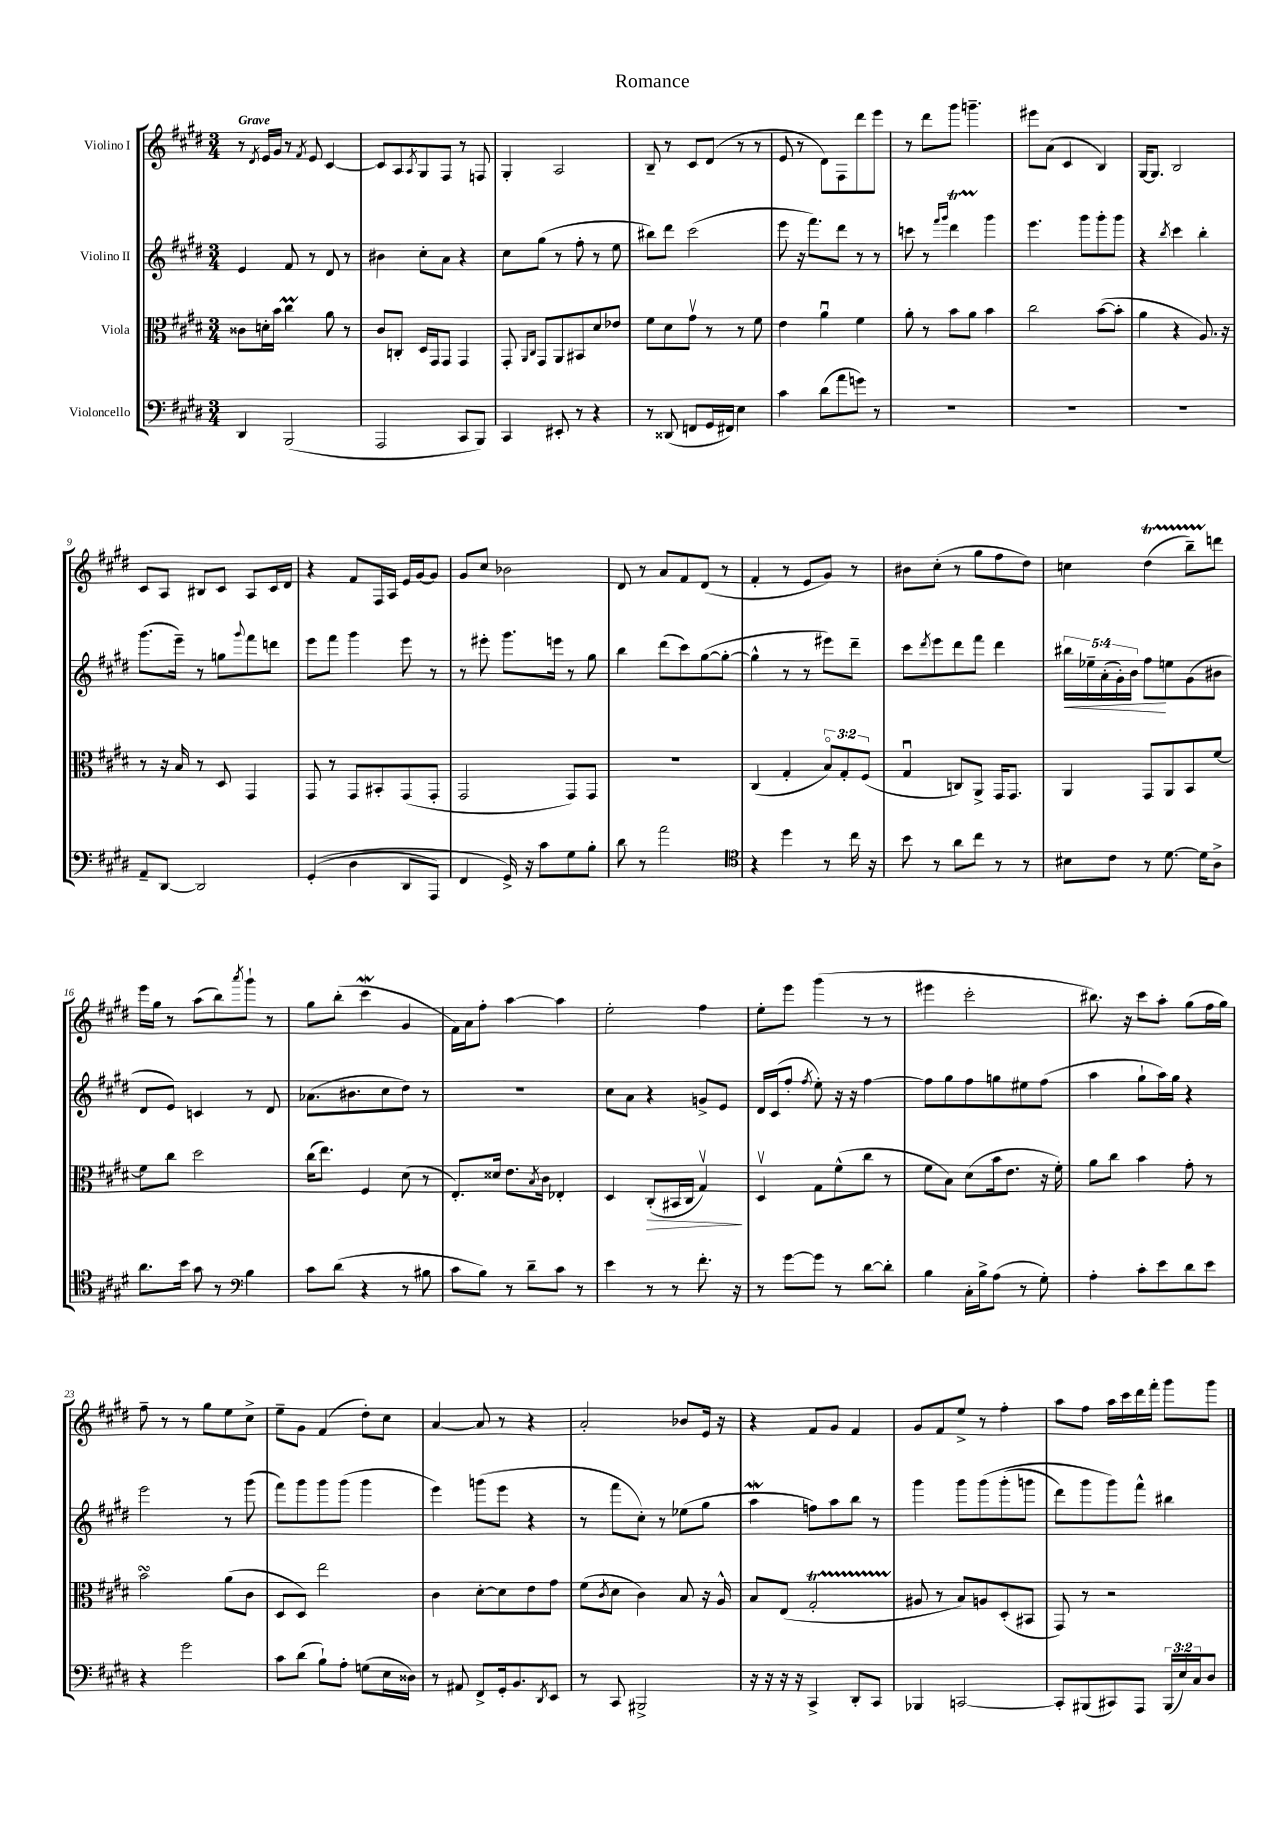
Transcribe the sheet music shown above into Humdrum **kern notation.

**kern	**kern	**dynam	**kern	**dynam	**kern
*part4	*part3	*part3	*part2	*part2	*part1
*staff4	*staff3	*staff3	*staff2	*staff2	*staff1
*I"Violoncello	*I"Viola	*	*I"Violino II	*	*I"Violino I
*clefF4	*clefC3	*	*clefG2	*	*clefG2
*k[f#c#g#d#]	*k[f#c#g#d#]	*	*k[f#c#g#d#]	*	*k[f#c#g#d#]
*M3/4	*M3/4	*	*M3/4	*	*M3/4
=1	=1	=1	=1	=1	=1
!	!	!	!	!	!LO:TX:a:B:t=Grave
4DD#/	8c##X\L	.	4e/	.	8r
.	.	.	.	.	8qd#/
.	16dn'\L	.	.	.	16e/LL
.	16b\JJ	.	.	.	16g#/JJ
(2BBB/	4cc#M\	.	8f#/	.	8r
.	.	.	.	.	8qf#/
.	.	.	8r	.	8e/
.	8a\	.	8d#/	.	[4c#/
.	8r	.	8r	.	.
=2	=2	=2	=2	=2	=2
2AAA/	8c#/L	.	4b#X\	.	8c#/L]
.	8Cn'/J	.	.	.	8A/
.	.	.	.	.	8qA/
.	16D#/LL	.	8cc#'\L	.	8G#/
.	16GG#/J	.	.	.	.
.	8GG#/J	.	8a\J	.	8F#/J
8CC#/L	4GG#/	.	4r	.	8r
8BBB/J)	.	.	.	.	8Fn/
=3	=3	=3	=3	=3	=3
4CC#/	8GG#'/	.	8cc#\L	.	4G#'/
.	16qqAA/LL	.	.	.	.
.	16qqC#/JJ	.	.	.	.
.	8GG#/L	.	(8gg#\J	.	.
8EE#X'/	8AA/	.	8r	.	2A/
8r	8BB#X/	.	8ff#'\	.	.
4r	8d#/	.	8r	.	.
.	8e-X/J	.	8ee\	.	.
=4	=4	=4	=4	=4	=4
8r	8f#\L	.	8bb#X\L)	.	8B~/
(8DD##X/	8d#\	.	8ddd#\J	.	8r
8FFn/L	8g#v\J	.	(2ccc#\	.	8c#/L
16GG#/L	8r	.	.	.	(8d#/J
16FF#X/JJ)	.	.	.	.	.
4E\	8r	.	.	.	8r
.	8f#\	.	.	.	8r
=5	=5	=5	=5	=5	=5
4c#\	4e\	.	8eee\	.	8e/
.	.	.	16r	.	8r
.	.	.	8.fff#\L)	.	.
(8d#\L	4au\	.	.	.	8d#\L)
8a\	.	.	8ddd#\J	.	8F#\
8gn\J)	4f#\	.	8r	.	8ddd#\
8r	.	.	8r	.	8eee\J
=6	=6	=6	=6	=6	=6
2.r	8a'\	.	8cccn\	.	8r
.	8r	.	8r	.	8ddd#\L
.	.	.	16qqfff#/LL	.	.
.	.	.	16qqggg#/JJ	.	.
.	8b\L	.	4ddd#t\	.	8ggg#\J
.	8a\J	.	.	.	4.gggn~\
.	4b\	.	4ggg#\	.	.
=7	=7	=7	=7	=7	=7
2.r	2cc#\	.	4.eee\	.	8eee#X\L
.	.	.	.	.	(8a\J
.	.	.	.	.	4c#/
.	.	.	8ggg#\L	.	.
.	([8b\L	.	8ggg#'\	.	4B/)
.	8b'\J]	.	8ggg#\J	.	.
=8	=8	=8	=8	=8	=8
2.r	4a\	.	4r	.	[16G#/KL
.	.	.	.	.	8.G#/J]
.	.	.	8qbb/	.	.
.	4r	.	4ccc#\	.	2B/
.	8.A/)	.	4bb'\	.	.
.	16r	.	.	.	.
!!LO:LB:g=z
=9	=9	=9	=9	=9	=9
8AA~/L	8r	.	(8.ggg#\L	.	8c#/L
[8DD#/J	16r	.	.	.	8A/J
.	16B/	.	16eee~\Jk)	.	.
2DD#/]	8r	.	8r	.	8B#X/L
.	8D#/	.	8ggn\L	.	8c#/J
.	.	.	8qqggg#/	.	.
.	4GG#/	.	8fff#\	.	8A/L
.	.	.	8dddn\J	.	16c#/L
.	.	.	.	.	16d#/JJ
=10	=10	=10	=10	=10	=10
((4GG#'/	8GG#/	.	8eee\L	.	4r
.	8r	.	8fff#\J	.	.
4D#\	8GG#/L	.	4ggg#\	.	8f#/L
.	8BB#X'/	.	.	.	16F#/L
.	.	.	.	.	16A/JJ
8DD#/L	(8GG#/	.	8eee\	.	16e/LL
.	.	.	.	.	[16g#/J
8AAA/J)	8GG#'/J	.	8r	.	8g#/J]
=11	=11	=11	=11	=11	=11
4FF#/	2GG#/	.	8r	.	8g#/L
.	.	.	8eee#X'\	.	8cc#/J
16GG#^/)	.	.	8.ggg#\L	.	2b-X\
16r	.	.	.	.	.
8c#\L	.	.	.	.	.
.	.	.	16eeen\Jk	.	.
8G#\	8GG#/L)	.	8r	.	.
8B'\J	8GG#/J	.	8gg#\	.	.
=12	=12	=12	=12	=12	=12
8d#\	2.r	.	4bb\	.	8d#/
8r	.	.	.	.	8r
2a\	.	.	(8ddd#\L	.	8a/L
.	.	.	8ccc#\)	.	8f#/
.	.	.	([8gg#\	.	(8d#/J
.	.	.	8gg#'\J_	.	8r
=13	=13	=13	=13	=13	=13
*clefC4	*	*	*	*	*
4r	(4C#/	.	4gg#^^\]	.	4f#'/
4dd#\	4G#'/	.	8r	.	8r
.	.	.	8r	.	8e/L
8r	12B/L)	.	8eee#X\L)	.	8g#/J)
.	12G#'/	.	.	.	.
16cc#\	.	.	8ddd#~\J	.	8r
.	(12F#/J	.	.	.	.
16r	.	.	.	.	.
=14	=14	=14	=14	=14	=14
8b\	4G#u/	.	8ccc#\L	.	8b#X\L
.	.	.	8qddd#/	.	.
8r	.	.	8eee\	.	(8cc#'\J
8a\L	8Cn/L)	.	8ddd#\	.	8r
8cc#\J	8AA^/J	.	8fff#\J	.	8gg#\L
8r	16GG#/KL	.	4ddd#\	.	8ff#\
.	8.GG#/J	.	.	.	.
8r	.	.	.	.	8dd#\J)
=15	=15	=15	=15	=15	=15
!	!	!	!	!LO:HP:b	!
8B#X\L	4AA/	.	20bb#X\LL	<	4ccn\
.	.	.	20ee-X~\	.	.
.	.	.	(20a'\	.	.
8c#\J	.	.	.	.	.
.	.	.	20g#'\)	.	.
.	.	.	20b\JJ	.	.
8r	8GG#/L	.	8ff#\L	.	(4dd#t\
[8.d#\	8AA/	.	8een\	[	.
.	8BB/	.	(8g#\	.	8bbTTT~\L)
16d#\KL]	.	.	.	.	.
8A^\J	[8f#/J	.	8b#X\J	.	8dddn\J
!!LO:LB:g=z
=16	=16	=16	=16	=16	=16
8.a\L	8f#\L]	.	8d#/L	.	16eee\LL
.	.	.	.	.	16gg#\JJ
.	8cc#\J	.	8e/J)	.	8r
16b\Jk	.	.	.	.	.
8g#\	2dd#\	.	4cn/	.	(8aa\L
8r	.	.	.	.	8bb\)
*clefF4	*	*	*	*	*
.	.	.	.	.	8qaaa/
4B\	.	.	8r	.	8ggg#`\J
.	.	.	8d#/	.	8r
=17	=17	=17	=17	=17	=17
8c#\L	(16cc#\KL	.	(8.a-X\L	.	8gg#\L
.	8.ee\J)	.	.	.	.
(8d#\J	.	.	.	.	(8bb'\J
.	.	.	8.b#X\	.	.
4r	4F#/	.	.	.	4ccc#W\
.	.	.	8cc#\	.	.
8r	(8d#\	.	8dd#\J)	.	4g#/
8B#X\	8r	.	8r	.	.
=18	=18	=18	=18	=18	=18
8c#\L	8.E'/L)	.	2.r	.	16f#\LL)
.	.	.	.	.	16a\J
8B\J)	.	.	.	.	8ff#'\J
.	16d##X/Jk	.	.	.	.
8r	8.e\L	.	.	.	[4aa\
8d#~\L	.	.	.	.	.
.	8qB/	.	.	.	.
.	16c#\Jk	.	.	.	.
8c#\J	4E-X'/	.	.	.	4aa\]
8r	.	.	.	.	.
=19	=19	=19	=19	=19	=19
4e\	4D#/	.	8cc#\L	.	2ee'\
.	.	.	8a\J	.	.
!	!	!LO:HP:b	!	!	!
8r	(8C#'/L	>	4r	.	.
8r	16BB#X/L	.	.	.	.
.	16C#/JJ	.	.	.	.
8.f#'\	4G#v/)	.	8gn^/L	.	4ff#\
.	.	.	8e/J	.	.
16r	.	.	.	.	.
.	.	]	.	.	.
=20	=20	=20	=20	=20	=20
8r	4D#v/	.	16d#/LL	.	8ee'\L
.	.	.	(16c#/J	.	.
[8g#\L	.	.	8ff#'/J	.	8eee\J
.	.	.	8qff#/	.	.
8g#\J]	8G#\L	.	8ee'\)	.	(4ggg#\
8r	(8f#^^\	.	16r	.	.
.	.	.	16r	.	.
[8d#\L	8cc#\J	.	[4ff#\	.	8r
8d#'\J]	8r	.	.	.	8r
=21	=21	=21	=21	=21	=21
4B\	8f#\L	.	8ff#\L]	.	4eee#X\
.	8B\J)	.	8gg#\	.	.
16C#'\LL	(8d#\L	.	8ff#\	.	2ccc#'\
16B^\J	.	.	.	.	.
(8A\J	16b\k	.	8ggn\	.	.
.	8.e\J	.	.	.	.
8r	.	.	8ee#X\	.	.
8G#'\)	16r	.	(8ff#\J	.	.
.	16f#'\)	.	.	.	.
=22	=22	=22	=22	=22	=22
4A'\	8a\L	.	4aa\	.	8.bb#X\)
.	8cc#\J	.	.	.	.
.	.	.	.	.	16r
8c#'\L	4b\	.	8gg#`\L	.	8ccc#\L
8e\	.	.	16aa\L)	.	8aa'\J
.	.	.	16gg#\JJ	.	.
8d#\	8g#'\	.	4r	.	(8gg#\L
8e\J	8r	.	.	.	16ff#\L
.	.	.	.	.	16gg#\JJ)
!!LO:LB:g=z
=23	=23	=23	=23	=23	=23
4r	2bsSSS\	.	2eee\	.	8ff#~\
.	.	.	.	.	8r
2g#\	.	.	.	.	8r
.	.	.	.	.	8gg#\L
.	(8a\L	.	8r	.	8ee\
.	8c#\J	.	(8ggg#\	.	8cc#^\J
=24	=24	=24	=24	=24	=24
8c#\L	8D#/L	.	8fff#\L)	.	8ee~\L
(8d#\J	8D#/J)	.	8ggg#\	.	8g#\J
8B`\L)	2ee\	.	8ggg#\	.	(4f#/
8A'\J	.	.	(8ggg#\J	.	.
(8Gn\L	.	.	4ggg#\	.	8dd#'\L)
16E\L	.	.	.	.	8cc#\J
16D##X\JJ)	.	.	.	.	.
=25	=25	=25	=25	=25	=25
8r	4c#\	.	4eee\)	.	[4a/
8AA#X/	.	.	.	.	.
8FF#^/L	[8d#'\L	.	(8gggn\L	.	8a/]
16GG#'/k	8d#\]	.	8eee\J	.	8r
8.BB/	.	.	.	.	.
.	8e\	.	4r	.	4r
8qDD#/	.	.	.	.	.
8EE/J	8g#\J	.	.	.	.
=26	=26	=26	=26	=26	=26
8r	(8f#\L	.	8r	.	2a'/
.	8qc#/	.	.	.	.
8CC#/	8d#\J	.	8fff#\L	.	.
2BBB#X^/	4c#\)	.	8cc#'\J)	.	.
.	.	.	8r	.	.
.	8B/	.	(8ee-X\L	.	8b-X/L
.	16r	.	8gg#\J	.	16e/Jk
.	16A^^/	.	.	.	16r
=27	=27	=27	=27	=27	=27
16r	8B/L	.	4aaw\	.	4r
16r	.	.	.	.	.
16r	(8E/J	.	.	.	.
16r	.	.	.	.	.
4CC#^/	2G#t'/	.	8ffn\L)	.	8f#/L
.	.	.	8aa\	.	8g#/J
8DD#'/L	.	.	8bb\J	.	4f#/
8CC#/J	.	.	8r	.	.
=28	=28	=28	=28	=28	=28
4BBB-X/	8A#X/	.	4ggg#\	.	8g#/L
.	8r	.	.	.	8f#/
[2CCn/	8B/L)	.	8ggg#\L	.	8ee^/J
.	8An/	.	(8ggg#\	.	8r
.	(8D#'/	.	(8ggg#'\	.	4ff#'\
.	8BB#X/J	.	8gggn\J	.	.
=29	=29	=29	=29	=29	=29
8CC'/L]	8GG#/)	.	8ddd#\L)	.	8aa\L
(8BBB#X/	8r	.	8ggg#\	.	8ff#\J
8CC#X/)	2r	.	8ggg#\)	.	16aa\LL
.	.	.	.	.	16ccc#\
8AAA/J	.	.	8fff#^^\J	.	16ddd#\
.	.	.	.	.	16fff#'\JJ
(24BBB#/LL	.	.	4bb#X\	.	8ggg#\L
24E/)	.	.	.	.	.
24C#/J	.	.	.	.	.
8D#/J	.	.	.	.	8ggg#\J
==	==	==	==	==	==
*-	*-	*-	*-	*-	*-
